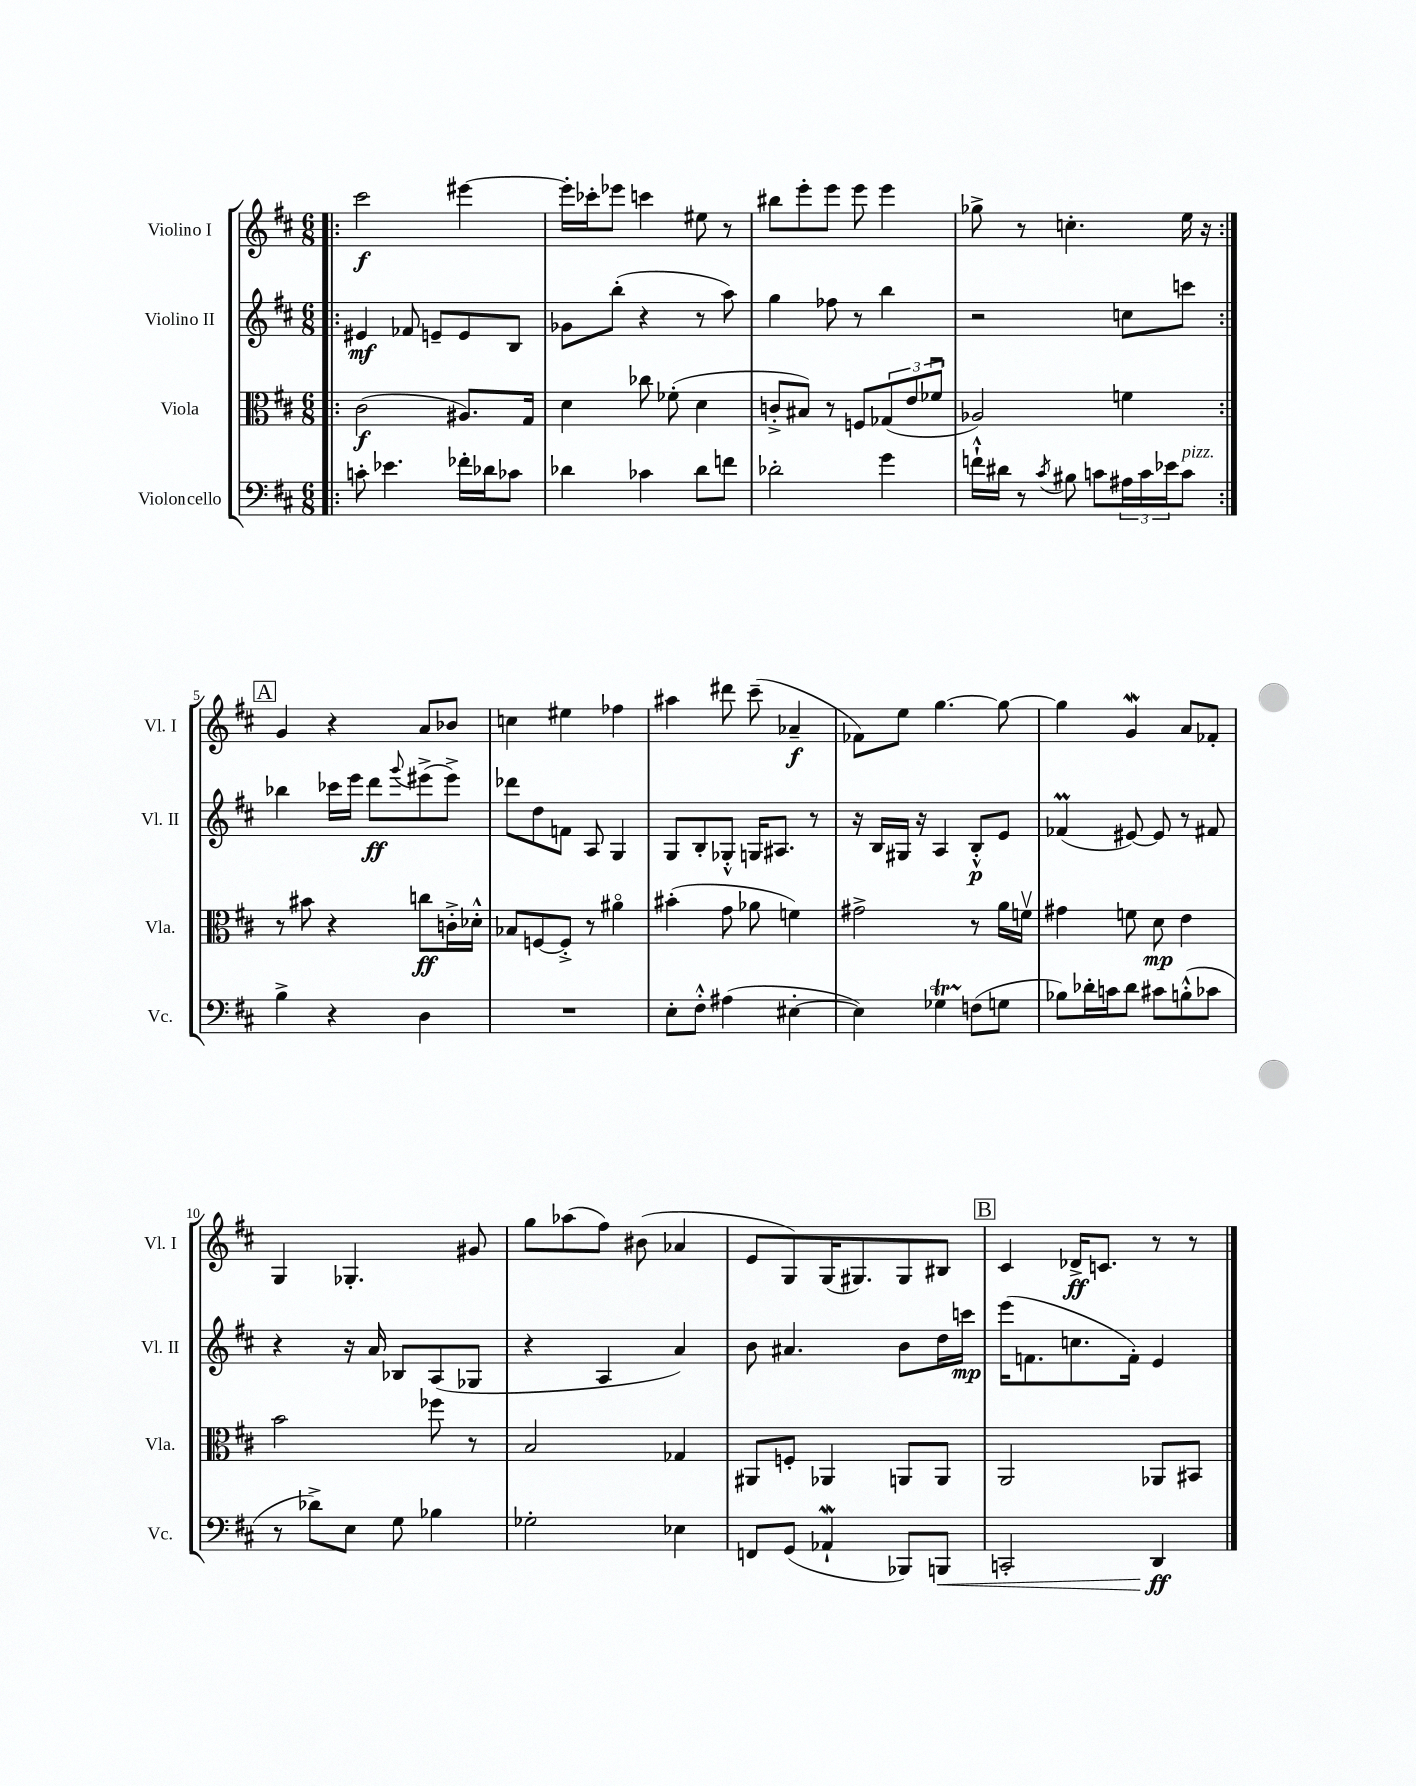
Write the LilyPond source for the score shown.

<<
\new StaffGroup <<
\new Staff = "s0" \with { instrumentName = "Violino I" shortInstrumentName = "Vl. I" } {
    \clef treble \key d \major \numericTimeSignature \time 6/8
    \repeat volta 2 { \bar ".|:" cis'''2\f eis'''4~ |
    eis'''16-. ces'''16-. ees'''8 c'''4 eis''8 r8 |
    bis''8 e'''8-. e'''8 e'''8 e'''4 |
    ges''8-> r8 c''4.-. e''16 r16 | }
    \mark \markup { \box "A" } g'4 r4 a'8 bes'8 |
    c''4 eis''4 fes''4 |
    ais''4 dis'''8 cis'''8--( aes'4--\f |
    fes'8) e''8 g''4.~ g''8~ |
    g''4 g'4\mordent a'8 fes'8-. |
    g4 ges4.-. gis'8 |
    g''8 aes''8( fis''8) bis'8( aes'4 |
    e'8 g8) g16( gis8.) gis8 bis8 |
    \mark \markup { \box "B" } cis'4 des'16->\ff c'8. r8 r8 \bar "|." |
}
\new Staff = "s1" \with { instrumentName = "Violino II" shortInstrumentName = "Vl. II" } {
    \clef treble \key d \major \numericTimeSignature \time 6/8
    \repeat volta 2 { \bar ".|:" eis'4\mf fes'8 e'8-- e'8 b8 |
    ges'8 b''8-.( r4 r8 a''8) |
    g''4 fes''8 r8 b''4 |
    r2 c''8 c'''8 | }
    \mark \markup { \box "A" } bes''4 ces'''16 e'''16 d'''8\ff \appoggiatura { g'''8 } eis'''8->( eis'''8->) |
    des'''8 d''8 f'8 a8 g4 |
    g8 b8-. ges8-.-^ g16 ais8. r8 |
    r16 b16 gis16 r16 a4 b8-.-^\p e'8 |
    fes'4\prall( eis'8~) eis'8 r8 fis'8 |
    r4 r16 a'16 bes8 a8( ges8 |
    r4 a4 a'4) |
    b'8 ais'4. b'8 d''16 c'''16\mp |
    \mark \markup { \box "B" } e'''16( f'8. c''8. f'16-.) e'4 \bar "|." |
}
\new Staff = "s2" \with { instrumentName = "Viola" shortInstrumentName = "Vla." } {
    \clef alto \key d \major \numericTimeSignature \time 6/8
    \repeat volta 2 { \bar ".|:" cis'2\f( ais8.) g16 |
    d'4 ces''8 fes'8-.( d'4 |
    c'8-.-> bis8) r8 f8 \tuplet 3/2 { ges8( e'8 fes'8\downbow } |
    aes2) f'4 | }
    \mark \markup { \box "A" } r8 bis'8 r4 c''8\ff c'16-.-> des'16-.-^ |
    bes8 f8~ f8-.-> r8 ais'4\flageolet |
    bis'4-.( g'8 aes'8 f'4) |
    gis'2-> r8 a'16 f'16\upbow |
    gis'4 f'8 d'8\mp e'4 |
    b'2 fes''8 r8 |
    b2 ges4 |
    ais,8 f8-. aes,4 a,8 a,8 |
    \mark \markup { \box "B" } a,2 aes,8 bis,8 \bar "|." |
}
\new Staff = "s3" \with { instrumentName = "Violoncello" shortInstrumentName = "Vc." } {
    \clef bass \key d \major \numericTimeSignature \time 6/8
    \repeat volta 2 { \bar ".|:" c'8-. ees'4. fes'16-. des'16 ces'8 |
    des'4 ces'4 des'8 f'8 |
    des'2-. g'4 |
    f'16-!-^ dis'16 r8 \acciaccatura { cis'8 } bis8 c'8 \tuplet 3/2 { ais16 c'16 ees'16 } c'8^\markup { \italic "pizz." } | }
    \mark \markup { \box "A" } b4-> r4 d4 |
    R2. |
    e8-. fis8-.-^ ais4( eis4~-. |
    eis4) ges4\startTrillSpan f8\stopTrillSpan( g8 |
    bes8) des'16-. c'16 des'8 cis'8 b8-.-^( ces'8 |
    r8 des'8->) e8 g8 bes4 |
    ges2-. ees4 |
    f,8 g,8( aes,4-!\mordent bes,,8) b,,8\< |
    \mark \markup { \box "B" } c,2-. d,4\ff\! \bar "|." |
}
>>
>>
